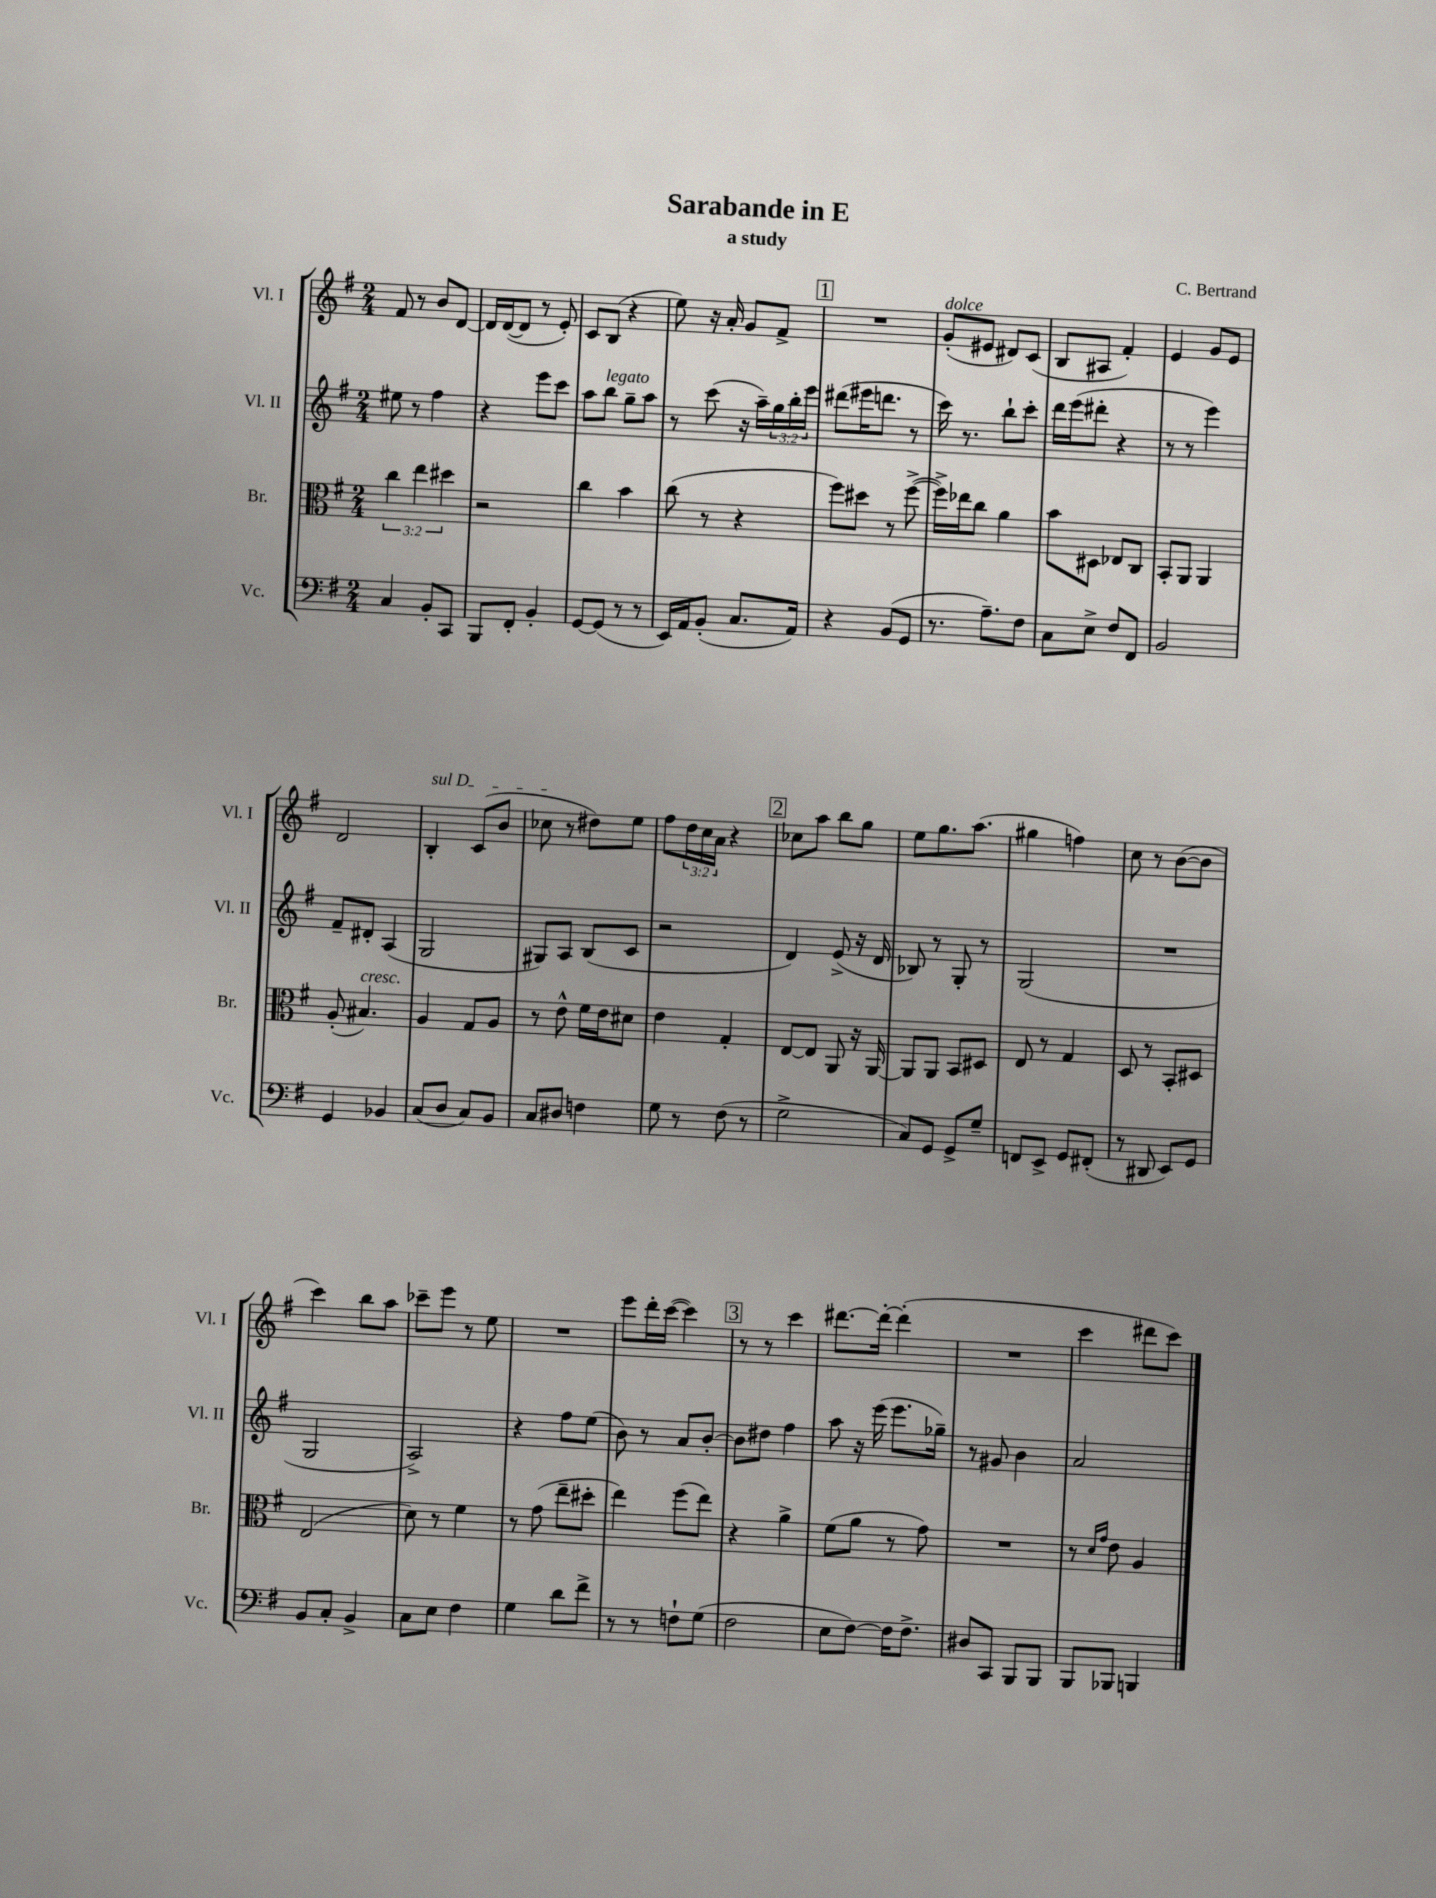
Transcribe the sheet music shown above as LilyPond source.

\header { title = "Sarabande in E" composer = "C. Bertrand" subtitle = "a study" }
<<
\new StaffGroup <<
\new Staff = "s0" \with { instrumentName = "Vl. I" shortInstrumentName = "Vl. I" } {
    \clef treble \key g \major \numericTimeSignature \time 2/4 \override Staff.TupletNumber.text = #tuplet-number::calc-fraction-text
    fis'8 r8 b'8 d'8~ |
    d'16 d'16~( d'8 r8 e'8-.) |
    c'8 b8( r4 |
    e''8) r16 a'16-. g'8 fis'8-> |
    \mark \markup { \box "1" } R2 |
    g'8-.^\markup { \italic "dolce" }( eis'8 dis'8) c'8( |
    b8 ais8 fis'4-.) |
    e'4 g'8 e'8 |
    d'2 |
    \once \override TextSpanner.bound-details.left.text = \markup { \italic "sul D" } b4-.\startTextSpan c'8( b'8 |
    ces''8\stopTextSpan r8 dis''8) e''8 |
    fis''8 \tuplet 3/2 { d''16 c''16 a'16 } r4 |
    \mark \markup { \box "2" } ces''8 a''8 b''8 g''8 |
    e''8 g''8. a''8.( |
    gis''4 f''4) |
    c''8 r8 b'8~( b'8 |
    c'''4) b''8 a''8 |
    ces'''8-- e'''8 r8 e''8 |
    R2 |
    e'''8 d'''16-. c'''16~( c'''4) |
    \mark \markup { \box "3" } r8 r8 c'''4 |
    dis'''8.~ dis'''16~-. dis'''4-.( |
    R2 |
    c'''4 dis'''8 c'''8) \bar "|." |
}
\new Staff = "s1" \with { instrumentName = "Vl. II" shortInstrumentName = "Vl. II" } {
    \clef treble \key g \major \numericTimeSignature \time 2/4 \override Staff.TupletNumber.text = #tuplet-number::calc-fraction-text
    eis''8 r8 fis''4 |
    r4 e'''8 c'''8 |
    a''8 b''8^\markup { \italic "legato" } g''8-- a''8 |
    r8 c'''8( r16 a''16--) \tuplet 3/2 { g''16 b''16-. e'''16 } |
    \mark \markup { \box "1" } dis'''8( eis'''16 d'''8. r8 |
    c'''16) r8. b''8-! c'''8-. |
    d'''16 e'''16( dis'''8-. r4 |
    r8 r8 e'''4) |
    fis'8-- dis'8-. a4( |
    g2 |
    gis8) a8 b8( c'8 |
    r2 |
    \mark \markup { \box "2" } d'4) e'8->( r16 d'16 |
    bes8) r8 g8-. r8 |
    g2( |
    R2 |
    g2 |
    a2->) |
    r4 fis''8 e''8( |
    b'8) r8 a'8 b'8~-. |
    \mark \markup { \box "3" } b'8 dis''8 fis''4 |
    a''8 r16 e'''16( e'''8. ges''16--) |
    r8 gis'8 b'4 |
    a'2 \bar "|." |
}
\new Staff = "s2" \with { instrumentName = "Br." shortInstrumentName = "Br." } {
    \clef alto \key g \major \numericTimeSignature \time 2/4 \override Staff.TupletNumber.text = #tuplet-number::calc-fraction-text
    \tuplet 3/2 { c''4 e''4 dis''4 } |
    r2 |
    c''4 b'4 |
    c''8( r8 r4 |
    \mark \markup { \box "1" } fis''8) dis''8 r8 fis''8~->( |
    fis''16->) ees''16 c''8 a'4 |
    b'8 dis8 ees8 c8 |
    b,8-. a,8 a,4 |
    a8-.( bis4.^\markup { \italic "cresc." }) |
    a4 g8 a8 |
    r8 e'8-^ fis'16 e'16 dis'8 |
    e'4 g4-. |
    \mark \markup { \box "2" } e8~ e8 a,8 r16 a,16~ |
    a,8 a,8 b,8 dis8 |
    e8 r8 g4 |
    d8 r8 b,8-. dis8 |
    e2( |
    d'8) r8 fis'4 |
    r8 g'8( e''8-- dis''8-. |
    e''4) fis''8( e''8) |
    \mark \markup { \box "3" } r4 a'4-> |
    fis'8( a'8 r8 g'8) |
    R2 |
    r8 \grace { d'16 g'16 } e'8 a4 \bar "|." |
}
\new Staff = "s3" \with { instrumentName = "Vc." shortInstrumentName = "Vc." } {
    \clef bass \key g \major \numericTimeSignature \time 2/4
    c4 b,8-. c,8 |
    b,,8 fis,8-. b,4-. |
    g,8~ g,8( r8 r8 |
    e,16) a,16 b,8-.( c8. a,16) |
    \mark \markup { \box "1" } r4 b,8( g,8 |
    r8. a8.--) fis8 |
    c8 e8-> fis8 fis,8 |
    b,2 |
    g,4 bes,4 |
    c8( d8 c8) b,8 |
    c8 dis8 f4 |
    g8 r8 fis8( r8 |
    \mark \markup { \box "2" } g2-> |
    c8) g,8 g,8-> g8-- |
    f,8 e,8-> g,8 fis,8-.( |
    r8 dis,8 e,8) g,8 |
    b,8 c8-. b,4-> |
    c8 e8 fis4 |
    g4 d'8 fis'8-> |
    r8 r8 f8-! g8( |
    \mark \markup { \box "3" } fis2 |
    e8 fis8~) fis16 fis8.-> |
    dis8 c,8 b,,8 b,,8 |
    b,,8 bes,,8 b,,4 \bar "|." |
}
>>
>>
\layout { \context { \Score \remove "Bar_number_engraver" } }
